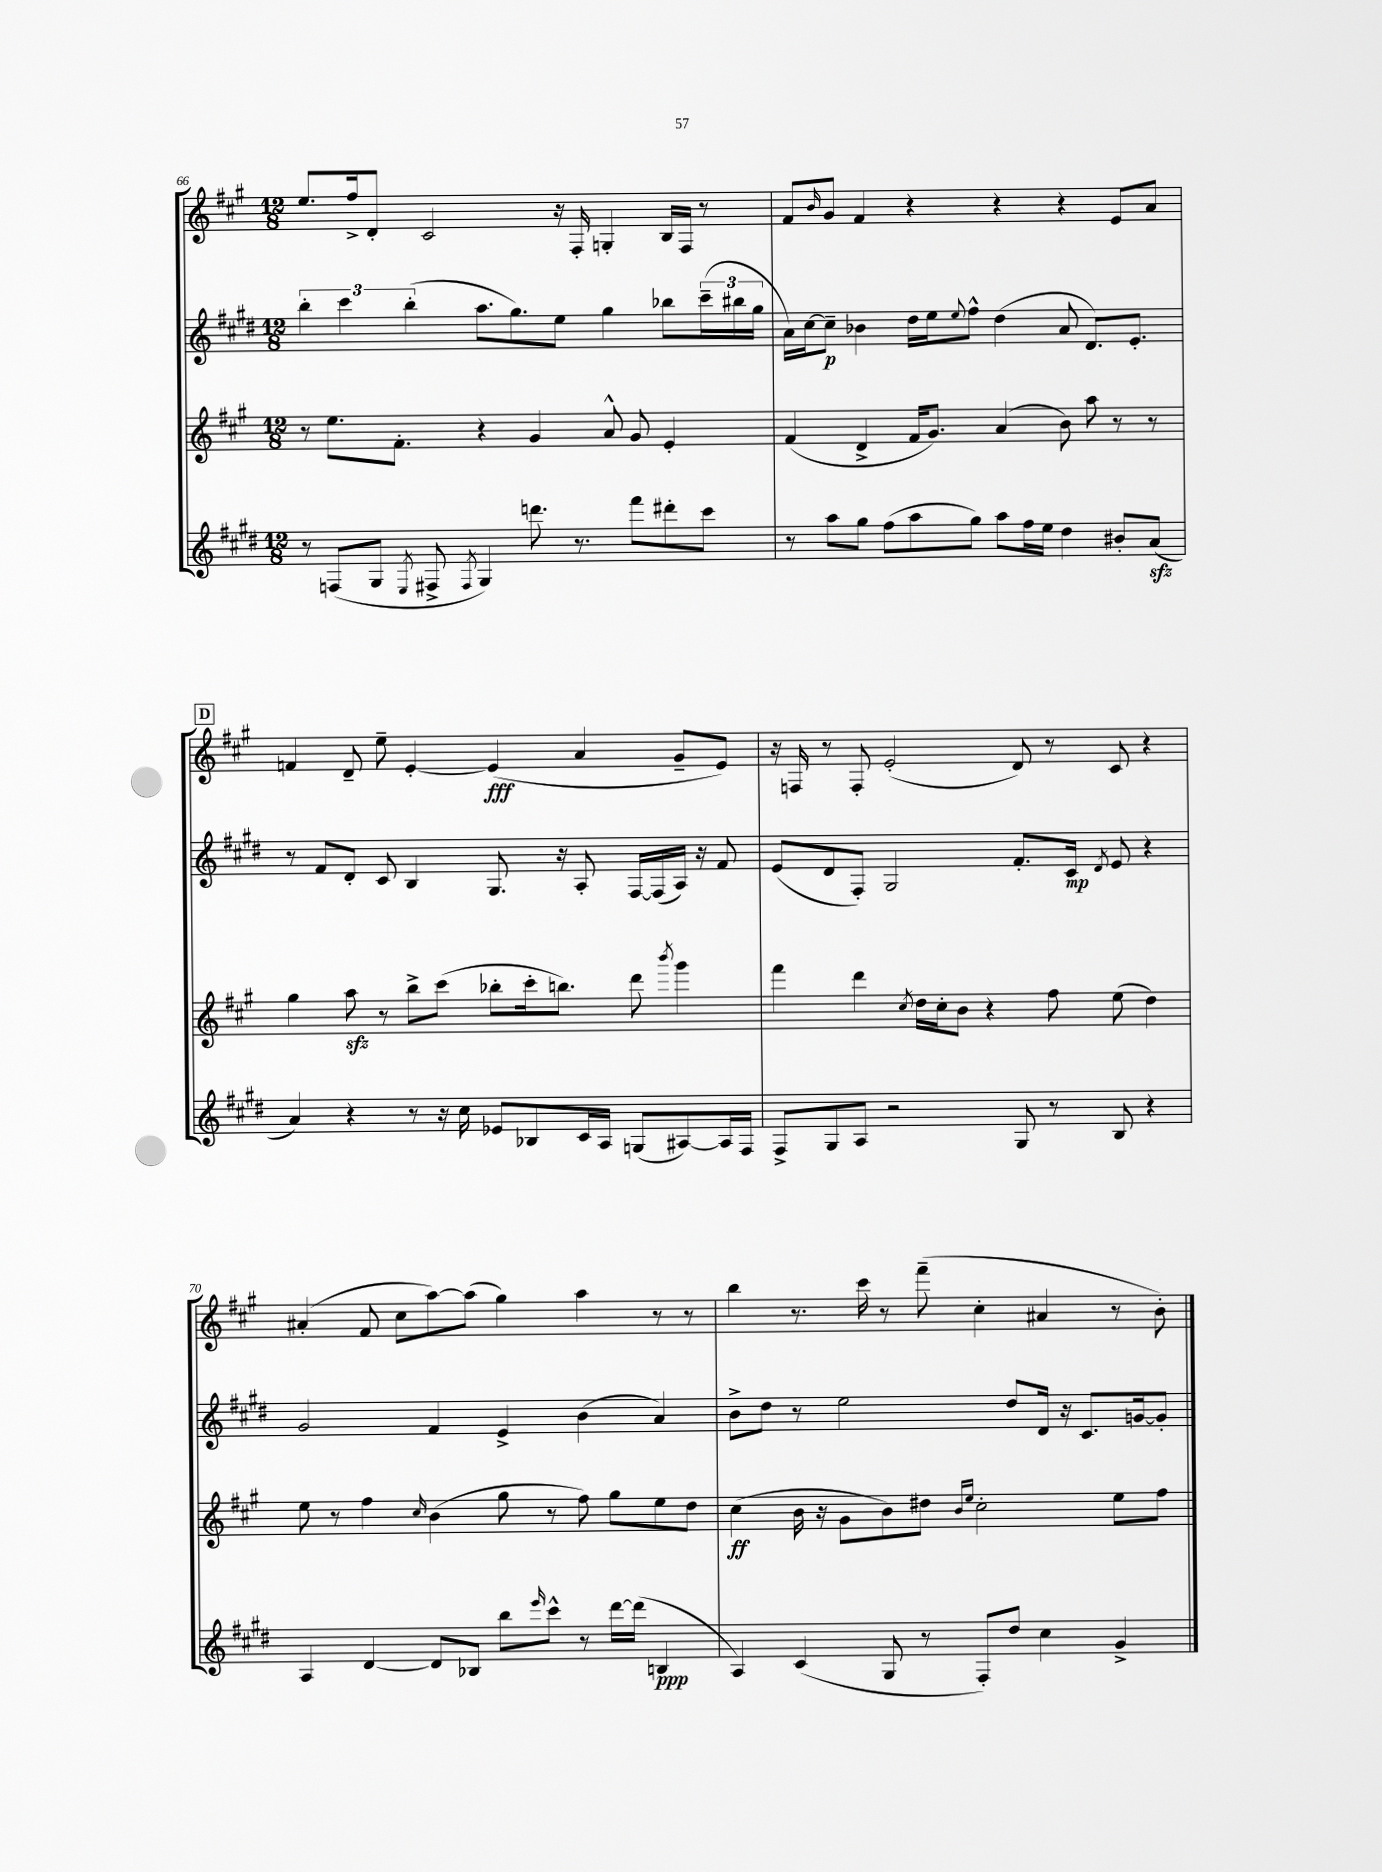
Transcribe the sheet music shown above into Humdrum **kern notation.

**kern	**dynam	**kern	**dynam	**kern	**dynam	**kern	**dynam
*part4	*part4	*part3	*part3	*part2	*part2	*part1	*part1
*staff4	*staff4	*staff3	*staff3	*staff2	*staff2	*staff1	*staff1
*clefG2	*	*clefG2	*	*clefG2	*	*clefG2	*
*k[f#c#g#d#]	*	*k[f#c#g#]	*	*k[f#c#g#d#]	*	*k[f#c#g#]	*
*M12/8	*	*M12/8	*	*M12/8	*	*M12/8	*
=66	=66	=66	=66	=66	=66	=66	=66
8r	.	8r	.	6bb'\	.	8.ee/L	.
(8Fn/L	.	8.ee\L	.	.	.	.	.
.	.	.	.	6ccc#\	.	.	.
.	.	.	.	.	.	16ff#^/k	.
8G#/J	.	.	.	.	.	8d'/J	.
.	.	8.f#'\J	.	.	.	.	.
.	.	.	.	(6bb'\	.	.	.
8qE/	.	.	.	.	.	.	.
8F#X^/	.	.	.	.	.	2c#/	.
8qF#/	.	.	.	.	.	.	.
4G#/)	.	4r	.	8.aa\L	.	.	.
.	.	.	.	8.gg#\)	.	.	.
8.dddn\	.	4g#/	.	.	.	.	.
.	.	.	.	8ee\J	.	16r	.
8.r	.	.	.	.	.	16F#'/	.
.	.	8a^^/	.	4gg#\	.	4Gn'/	.
8fff#\L	.	8g#/	.	.	.	.	.
8ddd#X'\	.	4e'/	.	8bb-X\L	.	16B/LL	.
.	.	.	.	.	.	16F#/JJ	.
8ccc#\J	.	.	.	(24ccc#~\L	.	8r	.
.	.	.	.	24bb#X\	.	.	.
.	.	.	.	24gg#\JJ	.	.	.
=67	=67	=67	=67	=67	=67	=67	=67
8r	.	(4f#/	.	16a\LL)	.	8f#/L	.
.	.	.	.	[16cc#\J	.	.	.
.	.	.	.	.	.	16qqb/	.
8aa\L	.	.	.	8cc#~\J]	p	8g#/J	.
8gg#\J	.	4d^/	.	4b-X\	.	4f#/	.
(8ff#\L	.	.	.	.	.	.	.
8aa\	.	16f#/KL	.	16dd#\LL	.	4r	.
.	.	8.g#/J)	.	16ee\J	.	.	.
.	.	.	.	8qqee/	.	.	.
8gg#\J)	.	.	.	8ff#^^\J	.	.	.
8aa\L	.	(4a/	.	(4dd#\	.	4r	.
16ff#\L	.	.	.	.	.	.	.
16ee\JJ	.	.	.	.	.	.	.
4dd#\	.	8b\)	.	8a/	.	4r	.
.	.	8aa\	.	8.d#/L)	.	.	.
8b#X'/L	.	8r	.	.	.	8e/L	.
.	.	.	.	8.e'/J	.	.	.
(8azz/J	.	8r	.	.	.	8a/J	.
!!LO:LB:g=z
!!LO:REH:place=s1:t=D
=68	=68	=68	=68	=68	=68	=68	=68
4a/)	.	4gg#\	.	8r	.	4fn/	.
.	.	.	.	8f#/L	.	.	.
4r	.	8aazz\	.	8d#'/J	.	8d~/	.
.	.	8r	.	8c#/	.	8ee~\	.
8r	.	8bb^\L	.	4B/	.	[4e'/	.
16r	.	(8ccc#\J	.	.	.	.	.
16cc#\	.	.	.	.	.	.	.
8e-X/L	.	8bb-X'\L	.	8.G#/	.	(4e/]	fff
8B-X/	.	16ccc#'\k	.	.	.	.	.
.	.	8.bbn\J)	.	16r	.	.	.
16c#/L	.	.	.	8A'/	.	4a/	.
16A/JJ	.	.	.	.	.	.	.
(8Gn/L	.	8ddd\	.	[16F#/LL	.	.	.
.	.	.	.	(16F#/]	.	.	.
.	.	8qbbb/	.	.	.	.	.
[8A#X/)	.	4ggg#\	.	16A/JJ)	.	8g#~/L	.
.	.	.	.	16r	.	.	.
16A#/L]	.	.	.	8f#/	.	8e/J)	.
16F#/JJ	.	.	.	.	.	.	.
=69	=69	=69	=69	=69	=69	=69	=69
8F#^/L	.	4fff#\	.	(8e/L	.	16r	.
.	.	.	.	.	.	16Fn/	.
8G#/	.	.	.	8d#/	.	8r	.
8A/J	.	4ddd\	.	8F#'/J)	.	8F'/	.
2r	.	.	.	2G#/	.	(2e'/	.
.	.	8qcc#/	.	.	.	.	.
.	.	16dd\LL	.	.	.	.	.
.	.	16cc#'\J	.	.	.	.	.
.	.	8b\J	.	.	.	.	.
.	.	4r	.	.	.	.	.
8G#/	.	.	.	8.f#'/L	.	8d/)	.
8r	.	8ff#\	.	.	.	8r	.
.	.	.	.	16c#/Jk	mp	.	.
.	.	.	.	8qd#/	.	.	.
8B/	.	(8ee\	.	8e/	.	8c#/	.
4r	.	4dd\)	.	4r	.	4r	.
!!LO:LB:g=z
=70	=70	=70	=70	=70	=70	=70	=70
4A/	.	8ee\	.	2g#/	.	(4a#X'/	.
.	.	8r	.	.	.	.	.
[4d#/	.	4ff#\	.	.	.	8f#/	.
.	.	.	.	.	.	8cc#\L	.
.	.	16qqcc#/	.	.	.	.	.
8d#/L]	.	(4b\	.	4f#/	.	[8aa\)	.
8B-X/J	.	.	.	.	.	(8aa\J]	.
8bb\L	.	8gg#\	.	4e^/	.	4gg#\)	.
16qqeee/	.	.	.	.	.	.	.
8ccc#^^\J	.	8r	.	.	.	.	.
8r	.	8ff#\)	.	(4b\	.	4aa\	.
[16ddd#\LL	.	8gg#\L	.	.	.	.	.
(16ddd#\JJ]	.	.	.	.	.	.	.
4Bn/	ppp	8ee\	.	4a/)	.	8r	.
.	.	8dd\J	.	.	.	8r	.
=71	=71	=71	=71	=71	=71	=71	=71
4A/)	.	(4cc#\	ff	8b^\L	.	4bb\	.
.	.	.	.	8dd#\J	.	.	.
(4c#/	.	16b\	.	8r	.	8.r	.
.	.	16r	.	.	.	.	.
.	.	8g#\L	.	2ee\	.	.	.
.	.	.	.	.	.	16ccc#\	.
8G#/	.	8b\)	.	.	.	8r	.
8r	.	8dd#X\J	.	.	.	(8fff#~\	.
.	.	16qqb/LL	.	.	.	.	.
.	.	16qqee/JJ	.	.	.	.	.
8F#'/L)	.	2cc#'\	.	.	.	4cc#'\	.
8dd#/J	.	.	.	8dd#/L	.	.	.
4cc#\	.	.	.	16d#/Jk	.	4a#X/	.
.	.	.	.	16r	.	.	.
.	.	.	.	8.c#/L	.	.	.
4g#^/	.	8ee\L	.	.	.	8r	.
.	.	.	.	[16gn/k	.	.	.
.	.	8ff#\J	.	8g'/J]	.	8b'\)	.
==	==	==	==	==	==	==	==
*-	*-	*-	*-	*-	*-	*-	*-
